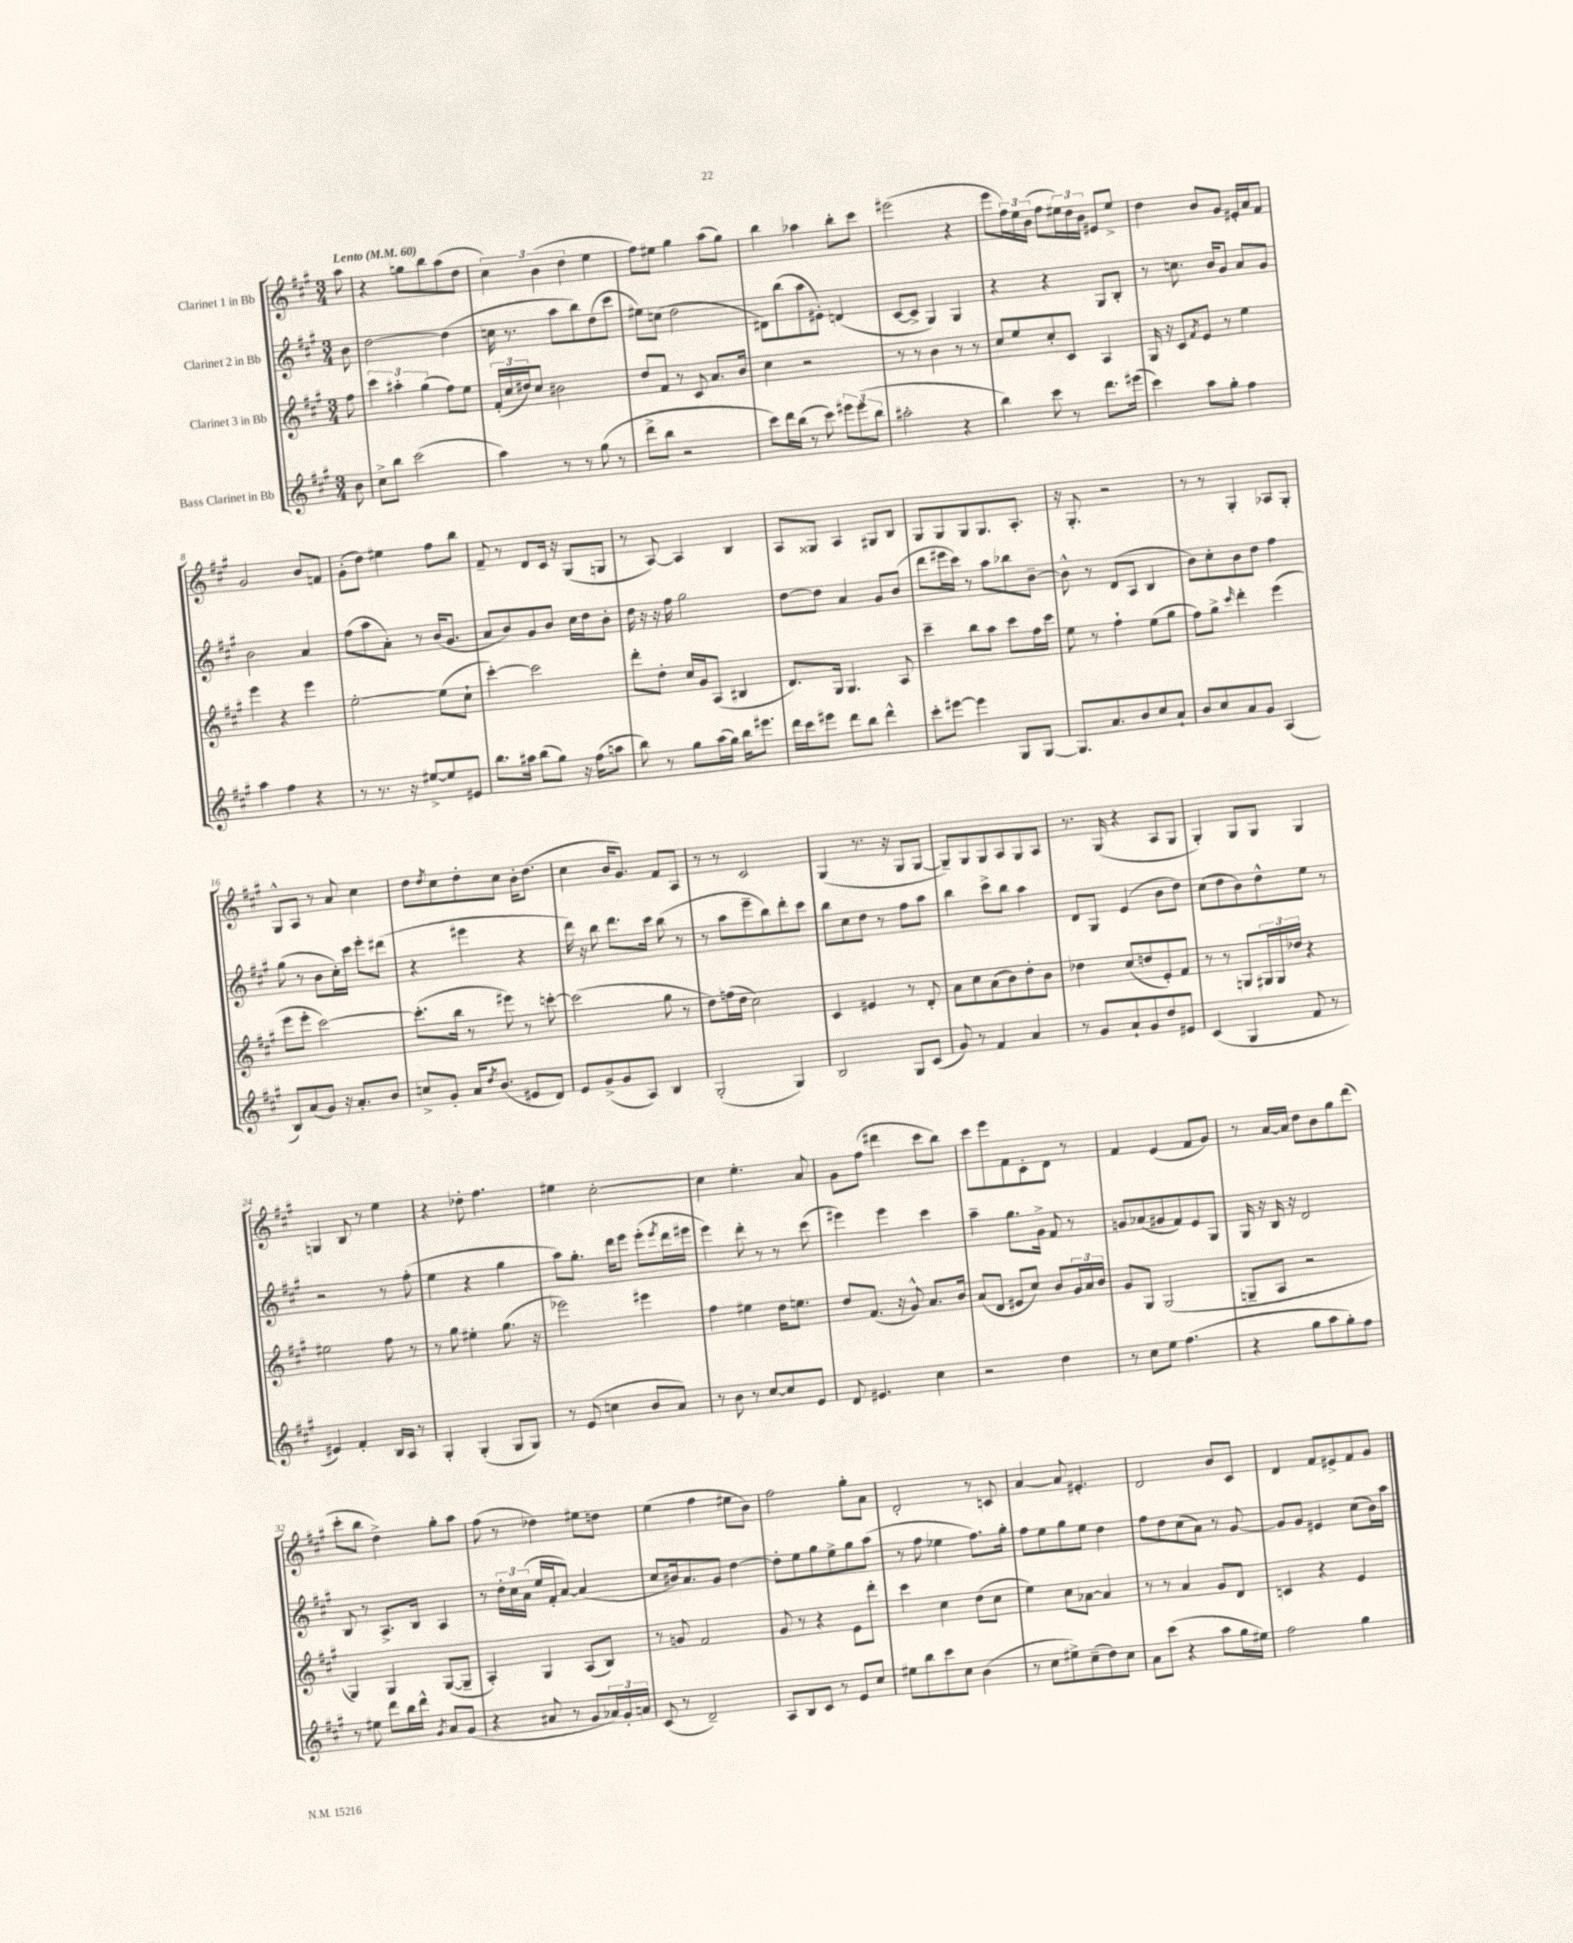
<<
\new StaffGroup <<
\new Staff = "s0" \with { instrumentName = "Clarinet 1 in Bb" } {
    \clef treble \key a \major \numericTimeSignature \time 3/4 \partial 8 \tempo "Lento" 4 = 60
    a''8 |
    r4 g''8 b''8 a''8( d''8 |
    \tuplet 3/2 { cis''4) b'4( d''4 } e''4 |
    fis''8) eis''8 gis''4 a''8( gis''8) |
    b''4 aes''4 b''8-. cis'''8 |
    eis'''2( r4 |
    e'''8 \tuplet 3/2 { fis''16) e''16 b'16( } fis''8 \tuplet 3/2 { eis''16) d''16 b'16 } eis'8 eis''8-> |
    d''4 b'8 gis'8 eis'16-. a'16 fis'8 |
    gis'2 b'8 f'8 |
    gis'8-.( d''8) eis''4 fis''8 b''8 |
    fis'8-- r8 d'8 cis'16 r16 gis8( g8 |
    r8 a8~) a4 b4 |
    a8 gisis8 a4 gis8 b8 |
    gis8 gis8 gis8 gis8. a8.-. |
    r16 gis8.-. r2 |
    r8 r8 gis4-. aes8 gis8-. |
    gis8-^ a8 r8 a'8 cis''4 |
    d''8 \acciaccatura { d''8 } cis''8 d''8-. cis''8 b'16-. d''8.( |
    cis''4 b'16 gis'8.) fis'8 a8 |
    r8 r8 cis'2 |
    gis4( r8. r16 gis8 gis8~ |
    gis8--) gis8 gis8 a8 gis8 a8 |
    r8. gis16( r4 a8 gis8 |
    gis4-.) gis8 gis8 gis4 |
    g4 b8 r8 e''4 |
    r4 des''8-. fis''4. |
    eis''4 cis''2~-. |
    cis''4 e''4.-. a'8 |
    gis'8 fis''8( dis'''4 cis'''8 b''8) |
    cis'''8 e'''8 fis'8 cis'8-. d'8 r8 |
    fis'4 e'4( fis'8 gis'8) |
    r8 a'16~ a'16 d''8 b'8 gis''8 d'''8( |
    cis'''8-. b''8 d''4->) gis''8-. a''8 |
    fis''8( r8 des''4) eis''8 d''8 |
    e''4( fis''4 eis''8 b'8) |
    fis''2 gis''8-. a'8 |
    d'2-. r8 c'8 |
    a'4~ a'8 eis'4.-. |
    d'2 b'8 cis'8 |
    d'4 fis'8 eis'8-> fis'8 gis'8 \bar "|." |
}
\new Staff = "s1" \with { instrumentName = "Clarinet 2 in Bb" } {
    \clef treble \key a \major \numericTimeSignature \time 3/4 \partial 8
    b'8 |
    d''2~ d''4( |
    c''16 r8. a''8 b''8) d''8( cis'''8 |
    eis''8) c''8( d''2 |
    dis'8) b''8( a''8 eis'8-.) d'4( |
    cis'8~ cis'8-> gis4) gis4 |
    r4 r4 gis8 b8-. |
    r8 c''8. b'16 gis'8 a'8 gis'8 |
    b'2 a'4 |
    fis''8( a''8 a'8-.) r8 b'16( gis'8. |
    a'8 b'8) gis'8 b'8 cis''16 d''16 b'8-. |
    d''16 r16 r16 fis''16 gis''2 |
    d''8~ d''8 a'4 gis'8 b'8( |
    d'''8 eis'''16 cis'''16) r8 a''8 bes''8 b'8~-- |
    b'8-^ r8 d'8( a8 b4 |
    b'8) cis''8-. b'8 d''8 fis''4 |
    gis''8( r8 b'8 cis''16-.) cis'''16 e'''8-. dis'''8( |
    r4 eis'''4 r4 |
    d'''16) r16 b''8 d'''8. cis'''16 b''8( r8 |
    r8 a''8 e'''8-- b''8) d'''8-. cis'''8 |
    b''8 cis''8 d''8 r8 fis''8 a''8 |
    b''4 cis'''8-> b''8 a''4 |
    d'8 gis8 e'4( b'8 d''8) |
    cis''8( d''8 b'8) d''8-^ e''8 r8 |
    r2 r8 fis''8-.( |
    e''4 r4 gis''4 |
    a''8) gis''8.-. d'''16 e'''8 e'''8-.( \acciaccatura { e'''8 } d'''16 eis'''16 |
    e'''4) d'''8-. r8 r8 cis'''8( |
    eis'''4) eis'''4 cis'''4 |
    a''4-- gis''8. gis'16-> fis'8 r8 |
    g'8 aes'8( gis'8 fis'8) e'8 gis8 |
    gis16 r16 b16 r16 d'2 |
    b8 r8 a8.-> b16 a4 |
    r8 \tuplet 3/2 { d''16-. cis''16 a'16( } e''16 fis'16-. a'8~) a'4( |
    cis''8 bis'16) a'8. gis'8 d''4~ |
    d''8-. e''8 gis''8 e''8-> gis''8 a''8( |
    r8 fis''8 ees''4 fis''8.) gis''16-. |
    fis''8 e''8 gis''8 e''8 d''4 |
    fis''8 d''8 cis''8( a'8) r8 gis'8~ |
    gis'8 gis'8 eis'4 cis''8( b'16) a''16 \bar "|." |
}
\new Staff = "s2" \with { instrumentName = "Clarinet 3 in Bb" } {
    \clef treble \key a \major \numericTimeSignature \time 3/4 \partial 8
    fis''8 |
    \tuplet 3/2 { cis'''4 ais''4-. gis''4( } fis''8) e''8 |
    \tuplet 3/2 { fis'16-.( cis''16 dis''16) } cis''8 bis'2 |
    d''8 fis'8 r8 cis'8 a'8. b'16 |
    cis''4 r2 |
    r8 r8 b'4 r8 r8 |
    cis''8 e''8 cis''8-. cis'8 a4 |
    gis16 r16 cis'8 \acciaccatura { fis'8 } e'8 r8 e''4 |
    e'''4 r4 e'''4 |
    e''2~-. e''8( cis''8-! |
    cis'''4~-.) cis'''2 |
    d'''8-. d''8-. cis''16 gis'16 a8( bis4 |
    d'8.) gis16 gis4. a8 |
    cis'''4-- b''8 a''8 cis'''8 fis''16 cis'''16 |
    e''8 r8 fis''4-! e''8( gis''8 |
    fis''8) gis''8-> \grace { cis'''16 } d'''4-. e'''4( |
    e'''8 e'''8-. cis'''2~) |
    cis'''8.-.( b''16 r8 eis'''8) r8 c'''8~-. |
    c'''2( gis''8 r8 |
    d''8) f''16( d''16 cis''2) |
    cis'4 eis'4 r8 d'8-. |
    a'8 cis''8 a'8( b'8) d''8-. b'8 |
    des''4 cis''8( d''8 e'8-.) fis'8 |
    r8 r8 g8 \tuplet 3/2 { gis16 gis16 des''16 } r4 |
    eis''2 fis''8 r8 |
    r8 gis''8 eis''4-. gis''8.( r16 |
    ees'''2) eis'''4 |
    fis''4 eis''4 d''16 e''8. |
    d''8 fis'8.( r16 gis'8-^) a'8. b'16 |
    a'8( d'8 eis'8 cis''8) b'8 \tuplet 3/2 { gis'16 a'16 b'16 } |
    gis'8 gis8 gis2( |
    g8-- a8 r2 |
    gis4) gis4 gis8~( gis8-- |
    a4-.) gis4 a8( b8) |
    r8 g'8 fis'2 |
    gis'8 r8 r4 e'8 d'''8-. |
    cis'''4 cis''4 d''8( cis''8 |
    e''4) cis''8 aes'8~ aes'4 |
    r8 r8 a'4 gis'8 d'8 |
    c'4 r4 e'4 \bar "|." |
}
\new Staff = "s3" \with { instrumentName = "Bass Clarinet in Bb" } {
    \clef treble \key a \major \numericTimeSignature \time 3/4 \partial 8
    b'8 |
    cis''8-> b''8 cis'''2( |
    a''4) r8 r8 gis''8( r8 |
    d'''8-> b''8 r2 |
    cis'''8) d'''16 b''16( r8 cis'''8) \tuplet 3/2 { eis'''8 eis'''8( b''8 } |
    ais''2-. r4 |
    b''4) cis'''8 r8 d'''8. eis'''16( |
    cis'''4) a''8 gis''8-. fis''4 |
    a''4 fis''4 r4 |
    r8 r8. r16 eis''8~-> eis''8 eis'8 |
    b''8. ais''16 b''8( gis''8) r16 fis''16( a''8 |
    b''8) r8 gis''8 a''16( gis''16) b''16 eis'''8. |
    d'''16 cis'''16 eis'''8 d'''8 b''8 d'''4-^ |
    cis'''8-. eis'''8~ eis'''4 gis8 gis8~ |
    gis8. a'8. b'8 cis''8 a'8-! |
    b'8 cis''8 a'8 gis'8 a4( |
    b8) a'8( gis'8) r16 a'8.-. b'8 |
    c''8-> gis'8-. a'16 \acciaccatura { d''8 } b'8.( eis'8 d'8) |
    e'8 gis'8->( gis'8 a8) b4 |
    gis2-.( gis4) |
    b2 gis8 cis'8( |
    gis'8) r8 fis'4 a'4 |
    r8 gis'8 a'8-! gis'8 d''8 eis'8 |
    cis'4( gis4 fis'8 r8 |
    eis'4) fis'4-. b16 a16 r8 |
    gis4-. gis4-.( gis8 gis8) |
    r8 e'8( c''4 b'8 a'8) |
    r8 b'8 r8 cis''8~ cis''8 e'8 |
    d'8 eis'4. cis''4 |
    r2 d''4 |
    r8 cis''8 e''8 fis''4.( |
    r4 gis''8 a''8 gis''8-.) fis''8 |
    r8 eis''8 d'''8 b''16 d'''16-^ \acciaccatura { gis'8 } a'8 gis'8( |
    r4 ais'8 r8 gis'8 \tuplet 3/2 { aes'16) gis'16-. a'16 } |
    cis'8( r8 d'2--) |
    a8 b8 cis'8 r8 e'8 cis''8 |
    eis''8 b''8 cis'''8 cis''8 b'4( |
    r8 cis''8 eis''8->) cis''8--( d''8) cis''8 |
    a'8 cis'''8( r4 a''8 gis''16 eis''16) |
    fis''2 gis''4 \bar "|." |
}
>>
>>
